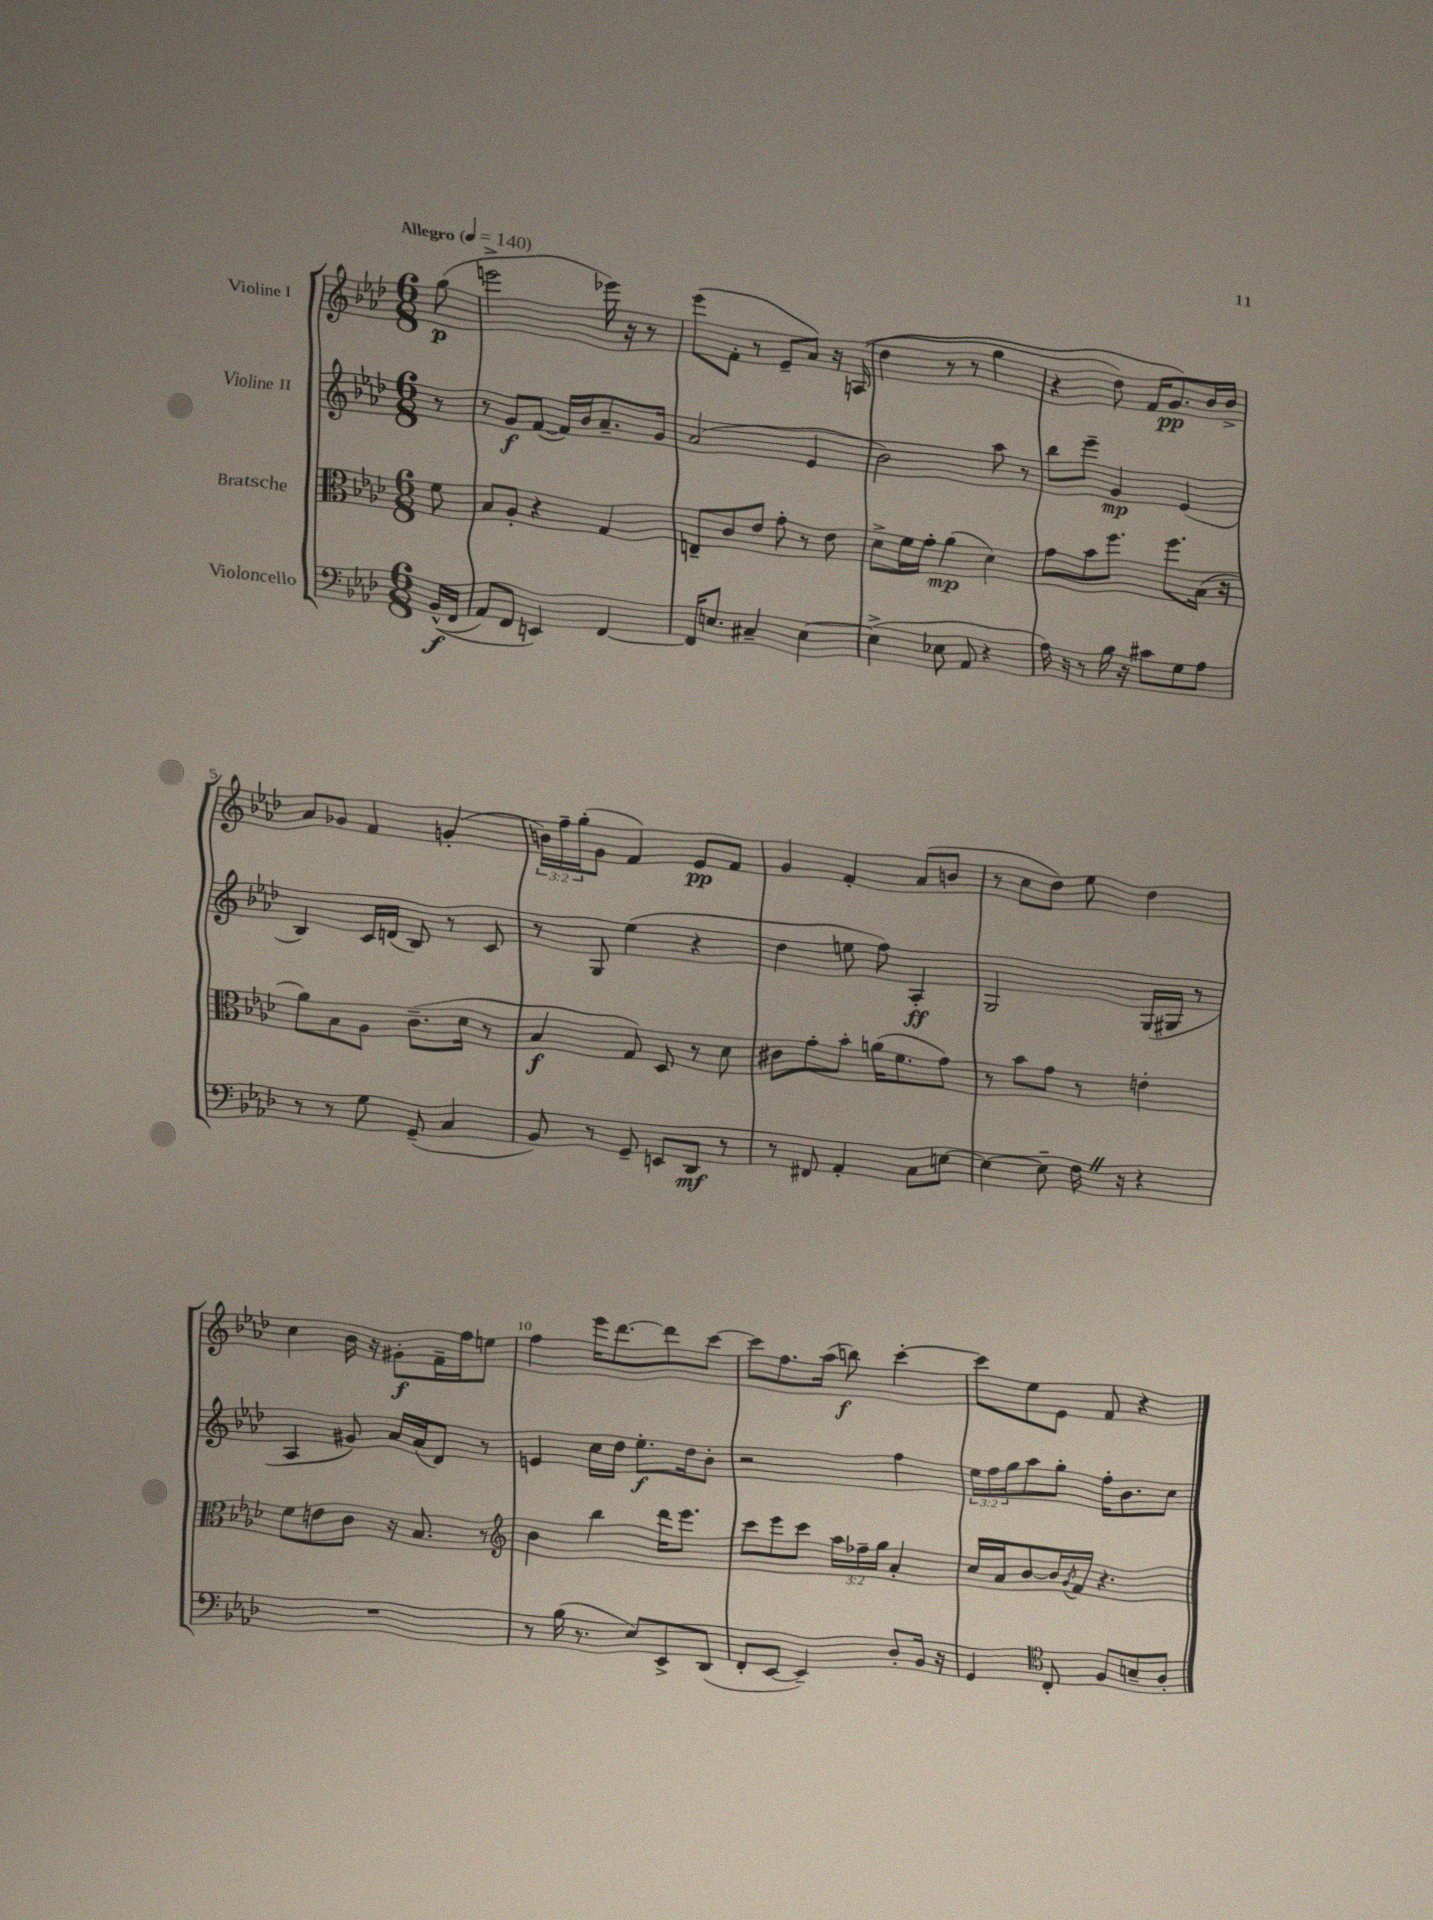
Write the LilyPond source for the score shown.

<<
\new StaffGroup <<
\new Staff = "s0" \with { instrumentName = "Violine I" } {
    \clef treble \key aes \major \numericTimeSignature \time 6/8 \override Staff.TupletNumber.text = #tuplet-number::calc-fraction-text \partial 8 \tempo "Allegro" 4 = 140
    g''8\p( |
    e'''2-> ees'''16) r16 r8 |
    ees'''8( f'8-. r8 ees'8-- aes'8) r16 a16(\( |
    des''4 r8 r8 g''4 |
    r4 des''8) f'16 g'8.\pp\) bes'16 bes'16-> |
    aes'8 ges'8 f'4 g'4-.( |
    \tuplet 3/2 { b'16) f''16-- g''16-.( } g'8 f'4) ees'8\pp f'8 |
    g'4 f'4-. aes'8( b'8 |
    r8 c''8 des''8) ees''8 des''4 |
    c''4 bes'16 r16 gis'8-.\f f'16-- f''16 e''8 |
    f''4 ees'''16 des'''8.~ des'''8 c'''8~ |
    c'''8 f''8. aes''16( b''8\f) c'''4~-. |
    c'''8 ees''8 ees'8 f'8 r4 \bar "|." |
}
\new Staff = "s1" \with { instrumentName = "Violine II" } {
    \clef treble \key aes \major \numericTimeSignature \time 6/8 \override Staff.TupletNumber.text = #tuplet-number::calc-fraction-text \partial 8
    r8 |
    r8 g'8\f f'8~( f'16) bes'16 aes'8.-- g'16 |
    aes'2( ees'4 |
    bes'2) aes''8 r8 |
    bes''8 ees'''8-- g'4\mp ees'4( |
    bes4) c'16 d'16( bes8) r8 c'8 |
    r8 g8 ees''4( r4 |
    des''4 e''8 f''8) aes4-.\ff |
    g2 g16( gis16 r8 |
    aes4 gis'8) aes'16 aes'16( des'8) r8 |
    e'4 c''16 des''16 ees''8.-.\f des''16 bes'8-. |
    r2 f''4 |
    \tuplet 3/2 { ees''16 f''16 g''16 } aes''8 g''8-. f''16-. bes'8. c''8 \bar "|." |
}
\new Staff = "s2" \with { instrumentName = "Bratsche" } {
    \clef alto \key aes \major \numericTimeSignature \time 6/8 \override Staff.TupletNumber.text = #tuplet-number::calc-fraction-text \partial 8
    f'8 |
    bes8 aes8-. r4 g4 |
    e8-- c'8 ees'8 g'8-. r8 ees'8 |
    des'8-> f'16 g'16-. aes'4\mp( des'4) |
    g'8 bes'8 f''8. f''8. bes16( r16 |
    aes'8) bes8 aes8 c'8.--( des'16 r8 |
    bes4\f g8) des8 r8 des'8 |
    cis'8 g'8-. bes'8-. a'16( f'8. g'8) |
    r8 bes'8 g'8 r8 e'4-. |
    f'8 e'8 c'8 r16 bes8. r8 |
    \clef treble bes'4 bes''4 des'''16 ees'''8. |
    c'''8 ees'''8 c'''8 \tuplet 3/2 { aes''16 fes''16-- g''16 } aes'4-. |
    c''16 aes'16 bes'8~ bes'16 \acciaccatura { g'8 } f'16 r4. \bar "|." |
}
\new Staff = "s3" \with { instrumentName = "Violoncello" } {
    \clef bass \key aes \major \numericTimeSignature \time 6/8 \partial 8
    bes,16-^\f(\( f,16 |
    aes,8) f,8 e,4\) f,4~ |
    f,16 e8. cis4-- e4~ |
    e4->( ees8 aes,8 r4 |
    aes16) r16 r8 bes16 r16 cis'8 g8 aes8 |
    r8 r8 g8 g,8--( c4 |
    bes,8) r8 g,8-- e,8 des,8\mf r8 |
    r8 fis,8 aes,4-. c8 e8~ |
    e4~ e8-- f16 \once \override BreathingSign.text = \markup { \musicglyph "scripts.caesura.straight" } \breathe r16 r4 |
    R2. |
    r8 bes16( r8. ees8) ees,8-> des,8( |
    f,8-. ees,8~ ees,4--) des8-. bes,16 r16 |
    g,4 \clef tenor c8-. f8 b8-- aes8-. \bar "|." |
}
>>
>>
\layout { \context { \Score \override BarNumber.break-visibility = ##(#f #t #t) barNumberVisibility = #(every-nth-bar-number-visible 5) } }
